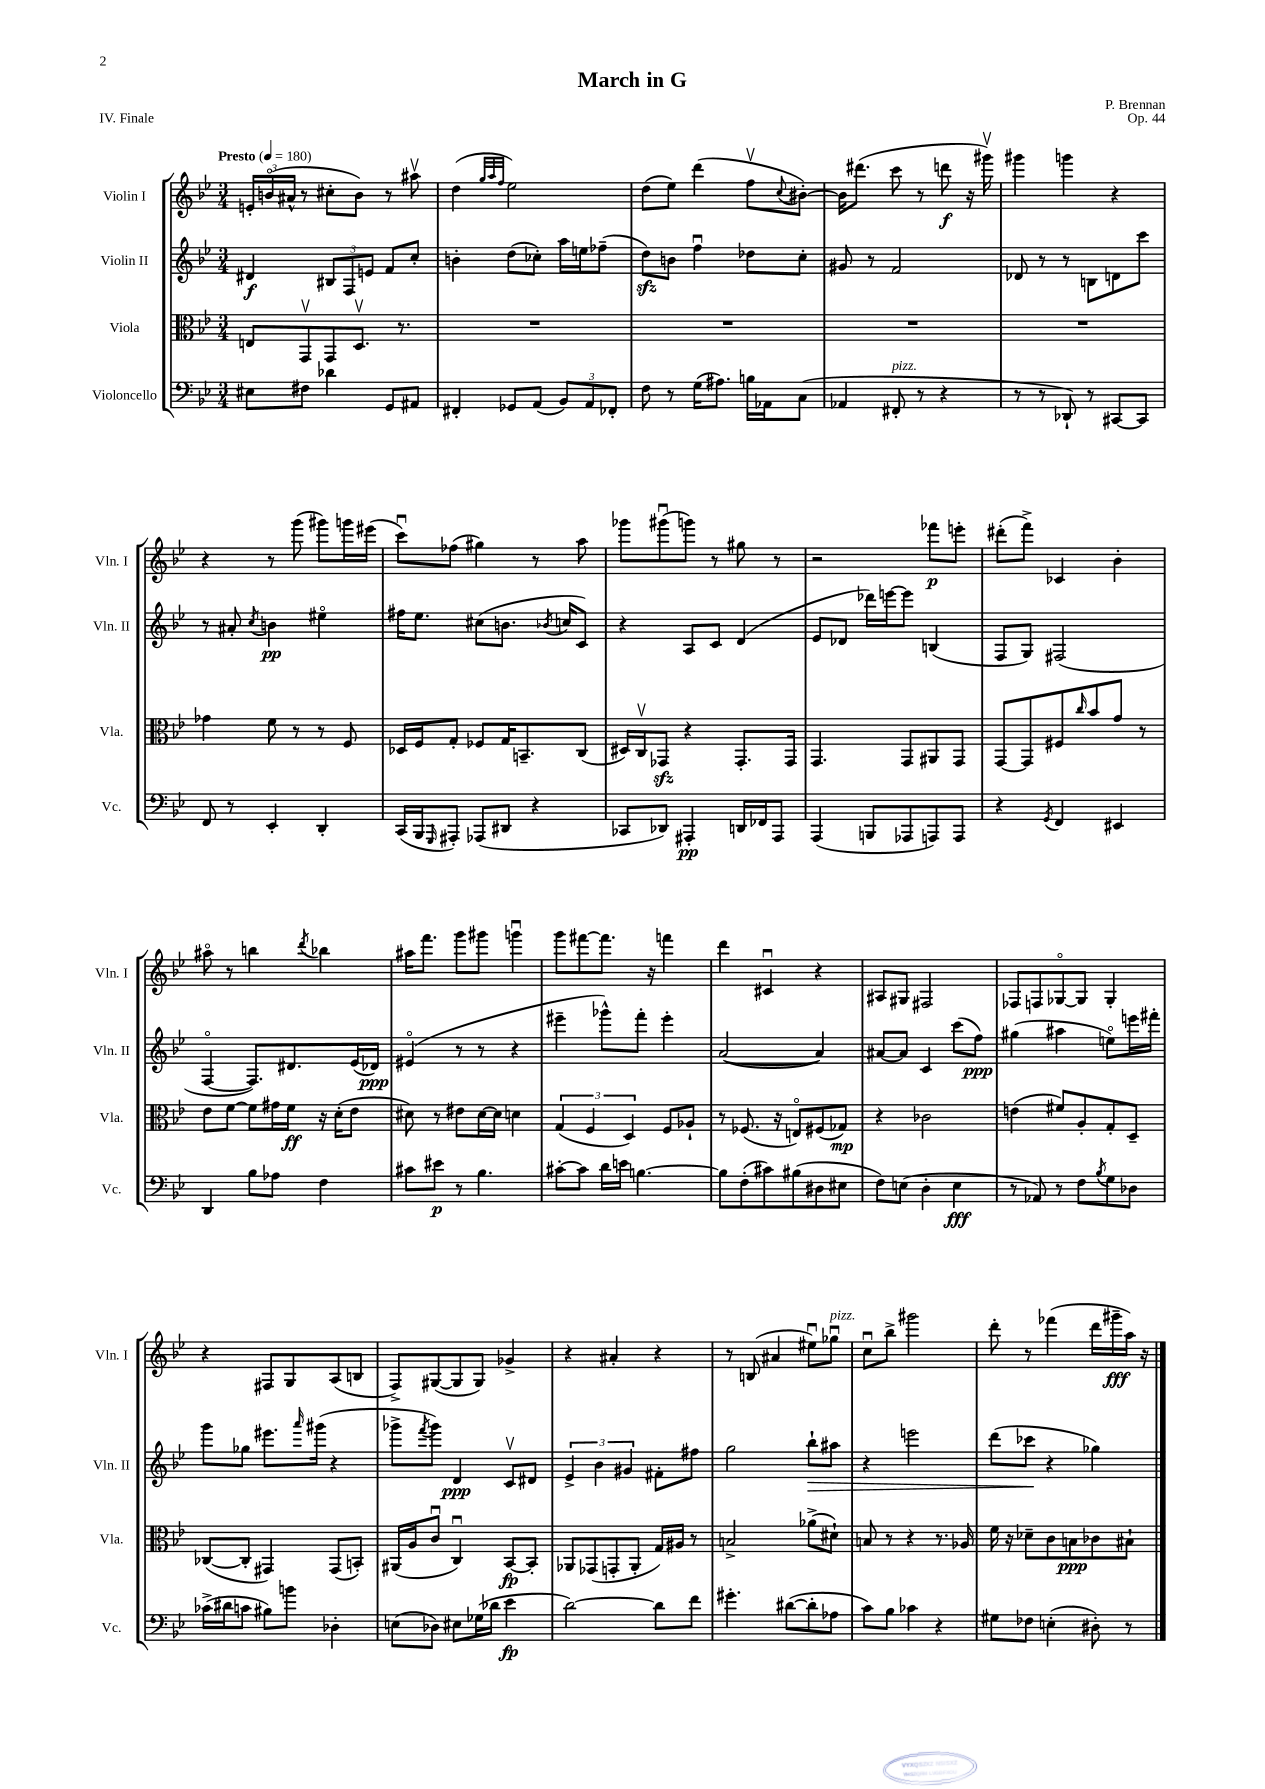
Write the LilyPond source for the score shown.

\header { title = "March in G" composer = "P. Brennan" opus = "Op. 44" piece = "IV. Finale" }
<<
\new StaffGroup <<
\new Staff = "s0" \with { instrumentName = "Violin I" shortInstrumentName = "Vln. I" } {
    \clef treble \key bes \major \numericTimeSignature \time 3/4 \tempo "Presto" 4 = 180
    \tuplet 3/2 { e'16-. b'16\flageolet( ais'16-^ } r8 cis''8-. b'8) r8 ais''8\upbow |
    d''4( \grace { g''32 a''32 f''32 } ees''2) |
    d''8( ees''8) d'''4( f''8\upbow \appoggiatura { c''8 } bis'8~-.) |
    bis'16 dis'''8.( c'''8 r8 d'''8\f r16 gis'''16\upbow) |
    gis'''4 g'''4 r4 |
    r4 r8 g'''8( gis'''8) g'''16 eis'''16( |
    c'''8\downbow) fes''8( gis''4) r8 a''8 |
    ges'''8 gis'''8\downbow( g'''8) r8 gis''8 r8 |
    r2 fes'''8\p e'''8-. |
    dis'''8-.( f'''8->) ces'4 bes'4-. |
    ais''8\flageolet r8 b''4 \acciaccatura { d'''8 } bes''4 |
    ais''16 f'''8. g'''8 gis'''8 g'''4\downbow |
    g'''8 fis'''8~ fis'''8. r16 f'''4 |
    d'''4 cis'4\downbow r4 |
    ais8 gis8 fis2 |
    fes8 f8 ges8~\flageolet ges8 ges4-. |
    r4 fis8 g8 a8( b8 |
    f8->) gis8~( gis8 gis8) ges'4-> |
    r4 ais'4-. r4 |
    r8 b8( ais'4 eis''8\downbow) ges''8\downbow^\markup { \italic "pizz." } |
    c''8\downbow bes''8-> gis'''2 |
    d'''8-. r8 fes'''4( d'''16 gis'''16--\fff a''16) r16 \bar "|." |
}
\new Staff = "s1" \with { instrumentName = "Violin II" shortInstrumentName = "Vln. II" } {
    \clef treble \key bes \major \numericTimeSignature \time 3/4
    dis'4\f \tuplet 3/2 { bis8 f8 e'8 } f'8 c''8-. |
    b'4-. d''8( ces''8-.) a''16 e''16 fes''8--( |
    d''8\sfz) b'8 f''4\downbow des''8 c''8-. |
    gis'8 r8 f'2 |
    des'8 r8 r8 b8 d'8 c'''8 |
    r8 ais'8-. \acciaccatura { c''8 } b'4\pp eis''4\flageolet |
    fis''16 ees''8. cis''8( b'8. \acciaccatura { bes'8 } c''16 c'8) |
    r4 a8 c'8 d'4( |
    ees'8 des'8 des'''16) e'''16~ e'''8 b4( |
    f8 g8) fis2( |
    f4~\flageolet f8.) dis'8. ees'16( des'16\ppp) |
    eis'4\flageolet( r8 r8 r4 |
    eis'''4-- ges'''8-^) f'''8-. eis'''4-. |
    a'2~( a'4) |
    ais'8~ ais'8 c'4 c'''8( f''8\ppp) |
    gis''4( ais''4 e''8\flageolet) e'''16 fis'''16-. |
    g'''8 ges''8 eis'''8. \grace { a'''16 } gis'''16( r4 |
    ges'''8-> \acciaccatura { f'''8 } ges'''8) d'4\ppp c'8\upbow dis'8 |
    \tuplet 3/2 { ees'4-> bes'4 gis'4 } fis'8-. fis''8 |
    g''2 bes''8-!\> ais''8 |
    r4 e'''2 |
    d'''8( ces'''8\! r4 ges''4) \bar "|." |
}
\new Staff = "s2" \with { instrumentName = "Viola" shortInstrumentName = "Vla." } {
    \clef alto \key bes \major \numericTimeSignature \time 3/4
    e8 g,8\upbow g,8 d8.\upbow r8. |
    R2. |
    R2. |
    R2. |
    R2. |
    ges'4 f'8 r8 r8 f8 |
    des16 f16 g8-. fes8 g16 b,8.-- c8( |
    dis16) c16\upbow ges,8\sfz r4 ges,8.-. ges,16 |
    g,4. g,8 ais,8 g,8 |
    g,8~ g,8 fis8 \grace { c''16 } bes'8 g'8 r8 |
    ees'8 f'8~ f'8 gis'16 f'16\ff r16 d'16-.( ees'8 |
    dis'8) r8 eis'8 dis'16~ dis'16 d'4 |
    \tuplet 3/2 { g4( f4 d4) } f8 aes8-! |
    r8 fes8.( r16 e8\flageolet) fis8( ges8\mp) |
    r4 ces'2 |
    e'4( fis'8) a8-. g8-. d8-- |
    ces8~( ces8-. gis,4) gis,8( b,8-.) |
    ais,16( a16 c'8\downbow c4\downbow) bes,8~\fp bes,8-. |
    aes,8 ges,8( g,8-. aes,8-. g16) ais16 r8 |
    b2-> aes'8->( dis'8-!) |
    b8 r8 r4 r8. aes16 |
    f'16 r16 des'8-- c'8 b8\ppp ces'8 bis8-! \bar "|." |
}
\new Staff = "s3" \with { instrumentName = "Violoncello" shortInstrumentName = "Vc." } {
    \clef bass \key bes \major \numericTimeSignature \time 3/4
    eis8 fis8 des'4 g,8 ais,8 |
    fis,4-. ges,8 a,8( \tuplet 3/2 { bes,8) a,8 fes,8-. } |
    f8 r8 g16( ais8.) b16 aes,16 c8( |
    aes,4 fis,8-.^\markup { \italic "pizz." } r8 r4 |
    r8 r8 des,8-!) r8 cis,8~ cis,8 |
    f,8 r8 ees,4-. d,4-. |
    c,16( bes,,16 \grace { g,,16 } ais,,8-.) aes,,8( dis,8 r4 |
    ces,8 des,8) ais,,4-.\pp d,16 fes,16 ais,,8 |
    a,,4( b,,8 aes,,8 a,,8) a,,8 |
    r4 \acciaccatura { g,8 } f,4 eis,4 |
    d,4 bes8 aes8 f4 |
    cis'8 eis'8\p r8 bes4. |
    cis'8~-. cis'8 d'16 e'16 b4.~ |
    b8 f8-.( cis'8) bis8( dis8 eis8 |
    f8) e8( d4-. e4\fff |
    r8 aes,8) r8 f8 \acciaccatura { bes8 } g8 des8 |
    ces'16->( dis'16 c'8 bis8) b'8 des4-. |
    e8( des8) eis8 ges16( des'16 ees'4\fp |
    d'2~) d'8 f'8 |
    gis'4.-. dis'8~( dis'8-. aes8 |
    c'8) bes8 ces'4 r4 |
    gis8 fes8 e4-.( dis8-.) r8 \bar "|." |
}
>>
>>
\layout { \context { \Score \remove "Bar_number_engraver" } }
